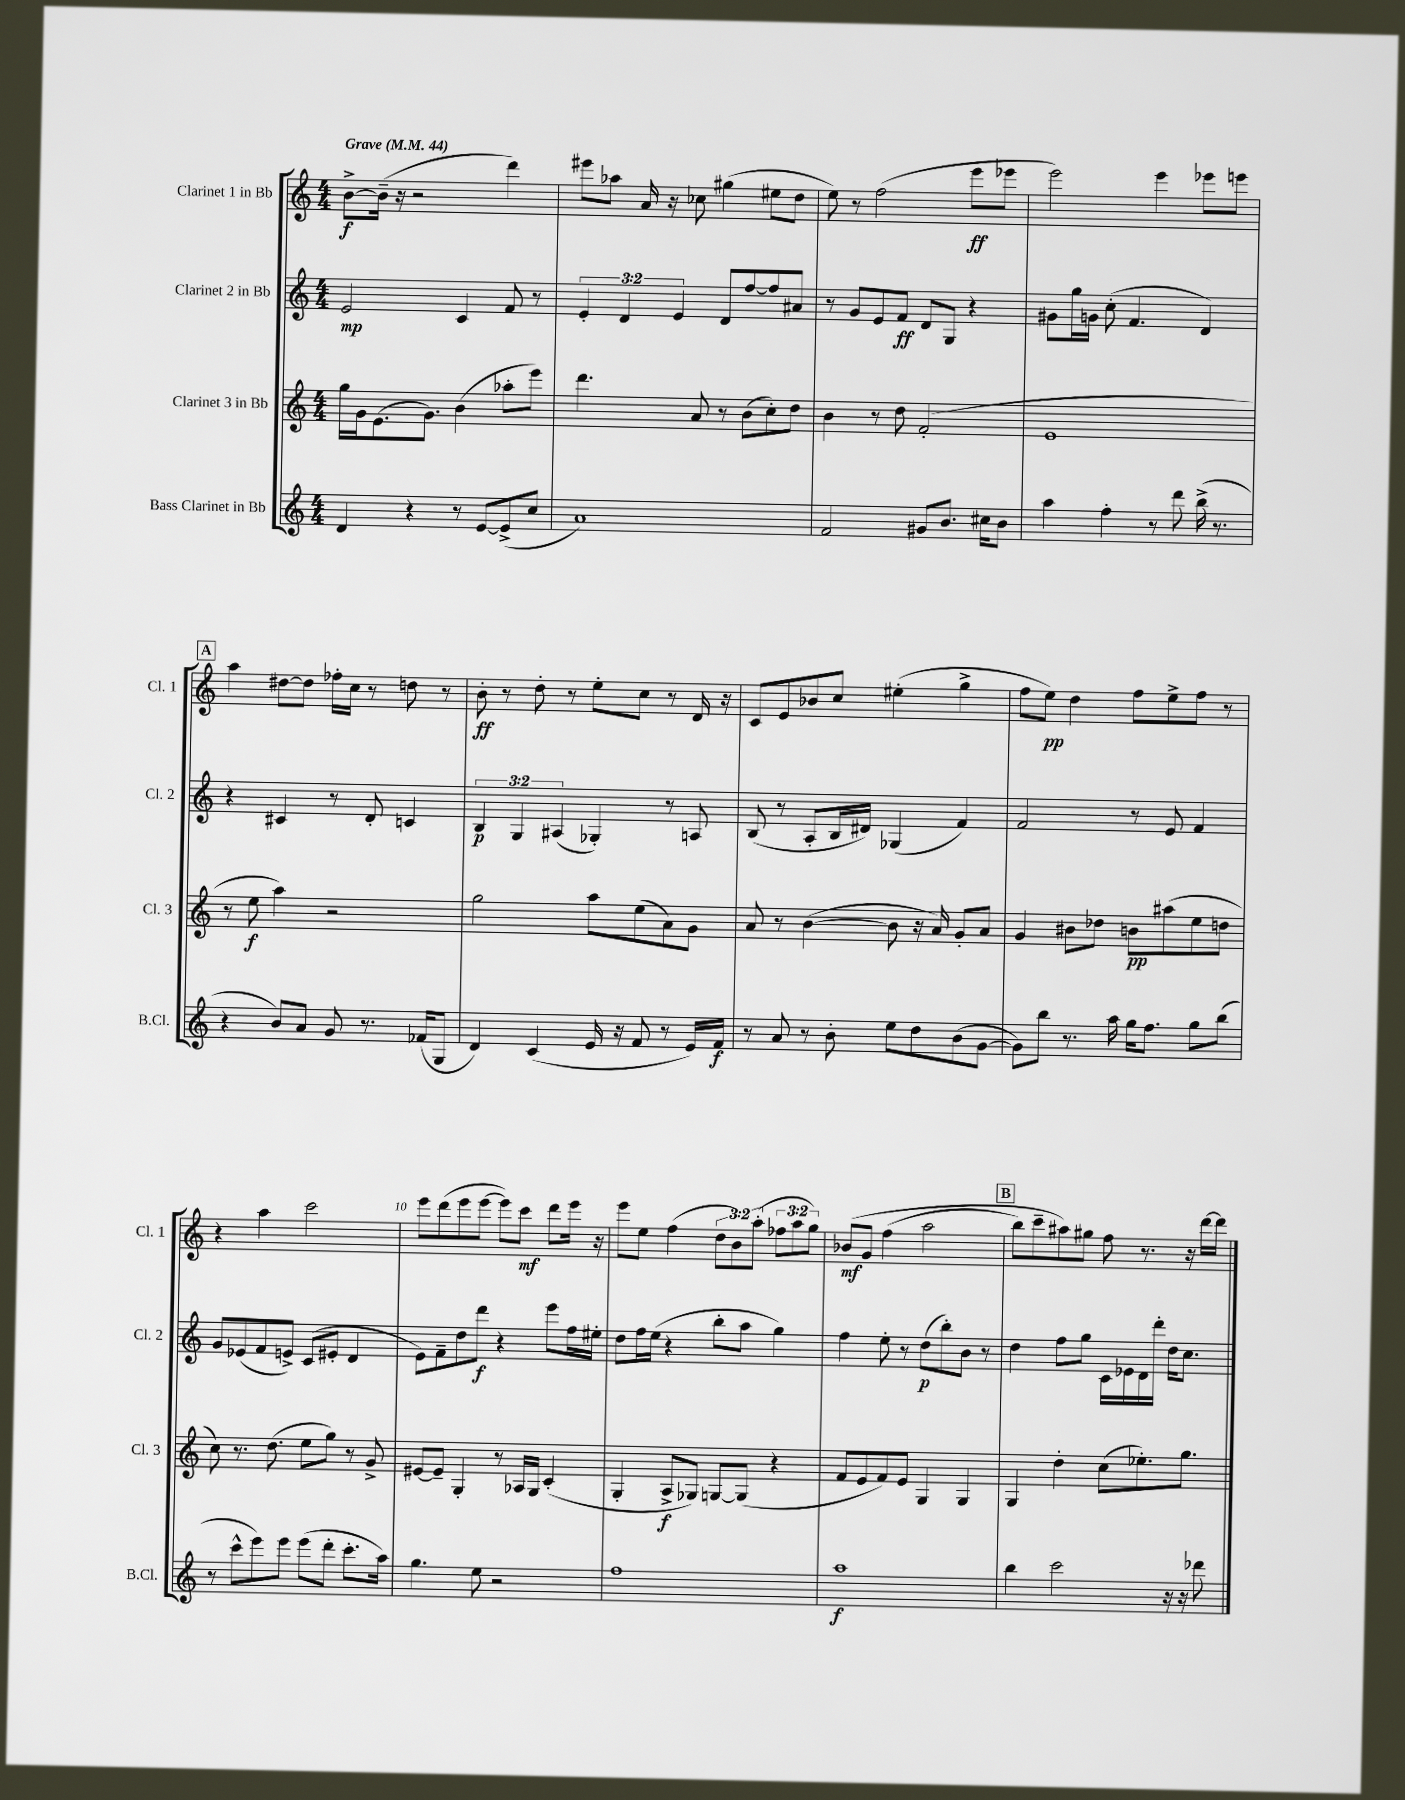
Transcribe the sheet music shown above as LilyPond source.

<<
\new StaffGroup <<
\new Staff = "s0" \with { instrumentName = "Clarinet 1 in Bb" shortInstrumentName = "Cl. 1" } {
    \clef treble \key c \major \numericTimeSignature \time 4/4 \override Staff.TupletNumber.text = #tuplet-number::calc-fraction-text \tempo "Grave" 4 = 44
    b'8~->\f b'16--( r16 r2 d'''4) |
    eis'''8 aes''8 a'16 r16 ces''8 gis''4( eis''8 d''8 |
    e''8) r8 f''2( e'''8\ff ees'''8 |
    e'''2) e'''4 ees'''8 e'''8 |
    \mark \markup { \box "A" } a''4 dis''8~ dis''8 fes''16-. c''16 r8 d''8 r8 |
    b'8-.\ff r8 d''8-. r8 e''8-. c''8 r8 d'16 r16 |
    c'8 e'8 bes'8 c''8 eis''4-.( g''4-> |
    f''8 e''8\pp) d''4 f''8 e''8-> f''8 r8 |
    r4 a''4 c'''2 |
    e'''8 d'''8( e'''8 e'''8~ e'''8) c'''8\mf d'''8 e'''16 r16 |
    e'''8 e''8 f''4( \tuplet 3/2 { d''8 b'8) a''8-.( } \tuplet 3/2 { fes''8 a''8 g''8) } |
    bes'8\mf\( g'8 f''4( a''2 |
    \mark \markup { \box "B" } b''8) c'''8-- ais''8\) gis''8 f''8 r8. r16 d'''16~ d'''16 \bar "|." |
}
\new Staff = "s1" \with { instrumentName = "Clarinet 2 in Bb" shortInstrumentName = "Cl. 2" } {
    \clef treble \key c \major \numericTimeSignature \time 4/4 \override Staff.TupletNumber.text = #tuplet-number::calc-fraction-text
    e'2\mp c'4 f'8 r8 |
    \tuplet 3/2 { e'4-. d'4 e'4 } d'8 f''8~ f''8 ais'8 |
    r8 g'8 e'8 f'8\ff d'8 g8 r4 |
    gis'8 g''16 g'16 c''8-.( f'4. d'4) |
    \mark \markup { \box "A" } r4 cis'4 r8 d'8-. c'4 |
    \tuplet 3/2 { b4\p g4 ais4( } ges4-.) r8 a8 |
    b8( r8 a8-. b16 dis'16) ges4( f'4) |
    f'2 r8 e'8 f'4 |
    g'8 ees'8( f'8 e'8->) c'8( eis'8-. d'4 |
    e'8) f'8-- d''8 d'''8\f r4 e'''8 f''16 eis''16-. |
    d''8 f''16 e''16( r4 b''8-. a''8 g''4) |
    f''4 e''8-. r8 d''8\p( b''8-.) b'8 r8 |
    \mark \markup { \box "B" } d''4 f''8 g''8 c'16 ees'16 d'16 d'''16-. d''16 c''8. \bar "|." |
}
\new Staff = "s2" \with { instrumentName = "Clarinet 3 in Bb" shortInstrumentName = "Cl. 3" } {
    \clef treble \key c \major \numericTimeSignature \time 4/4
    g''16 g'16 e'8.( g'8.) b'4( aes''8-. e'''8) |
    d'''4. a'8 r8 b'8( c''8-.) d''8 |
    b'4 r8 d''8 f'2-.( |
    e'1 |
    \mark \markup { \box "A" } r8 e''8\f a''4) r2 |
    g''2 a''8 e''8( a'8) g'8 |
    a'8 r8 b'4~( b'8 r16 a'16) g'8-. a'8 |
    g'4 bis'8 des''8 b'8\pp ais''8( e''8 d''8 |
    c''8) r8. d''8.( e''8 g''8) r8 g'8-> |
    eis'8~ eis'8-- g4-. r8 aes16 g16 c'4-.( |
    g4-. a8->\f ges8) g8~ g8( r4 |
    f'8 e'8 f'8) e'8 g4 g4 |
    \mark \markup { \box "B" } g4 d''4-. c''8( ees''8.-.) g''8. \bar "|." |
}
\new Staff = "s3" \with { instrumentName = "Bass Clarinet in Bb" shortInstrumentName = "B.Cl." } {
    \clef treble \key c \major \numericTimeSignature \time 4/4
    d'4 r4 r8 e'8~ e'8->( c''8 |
    a'1) |
    f'2 gis'8 b'8. cis''16 b'8 |
    a''4 f''4-. r8 d'''8 b''16->( r8. |
    \mark \markup { \box "A" } r4 b'8) a'8 g'8 r8. fes'16( g8 |
    d'4) c'4( e'16 r16 f'8 r8 e'16) f'16\f |
    r8 a'8 r8 b'8-. e''8 d''8 b'8( g'8~ |
    g'8) b''8 r8. a''16 g''16 f''8. g''8 b''8( |
    r8 c'''8-^ e'''8) e'''8 e'''8( d'''8-. c'''8.-. a''16) |
    g''4. e''8 r2 |
    f''1 |
    a''1\f |
    \mark \markup { \box "B" } b''4 c'''2 r16 r16 des'''8 \bar "|." |
}
>>
>>
\layout { \context { \Score \override BarNumber.break-visibility = ##(#f #t #t) barNumberVisibility = #(every-nth-bar-number-visible 5) } }
